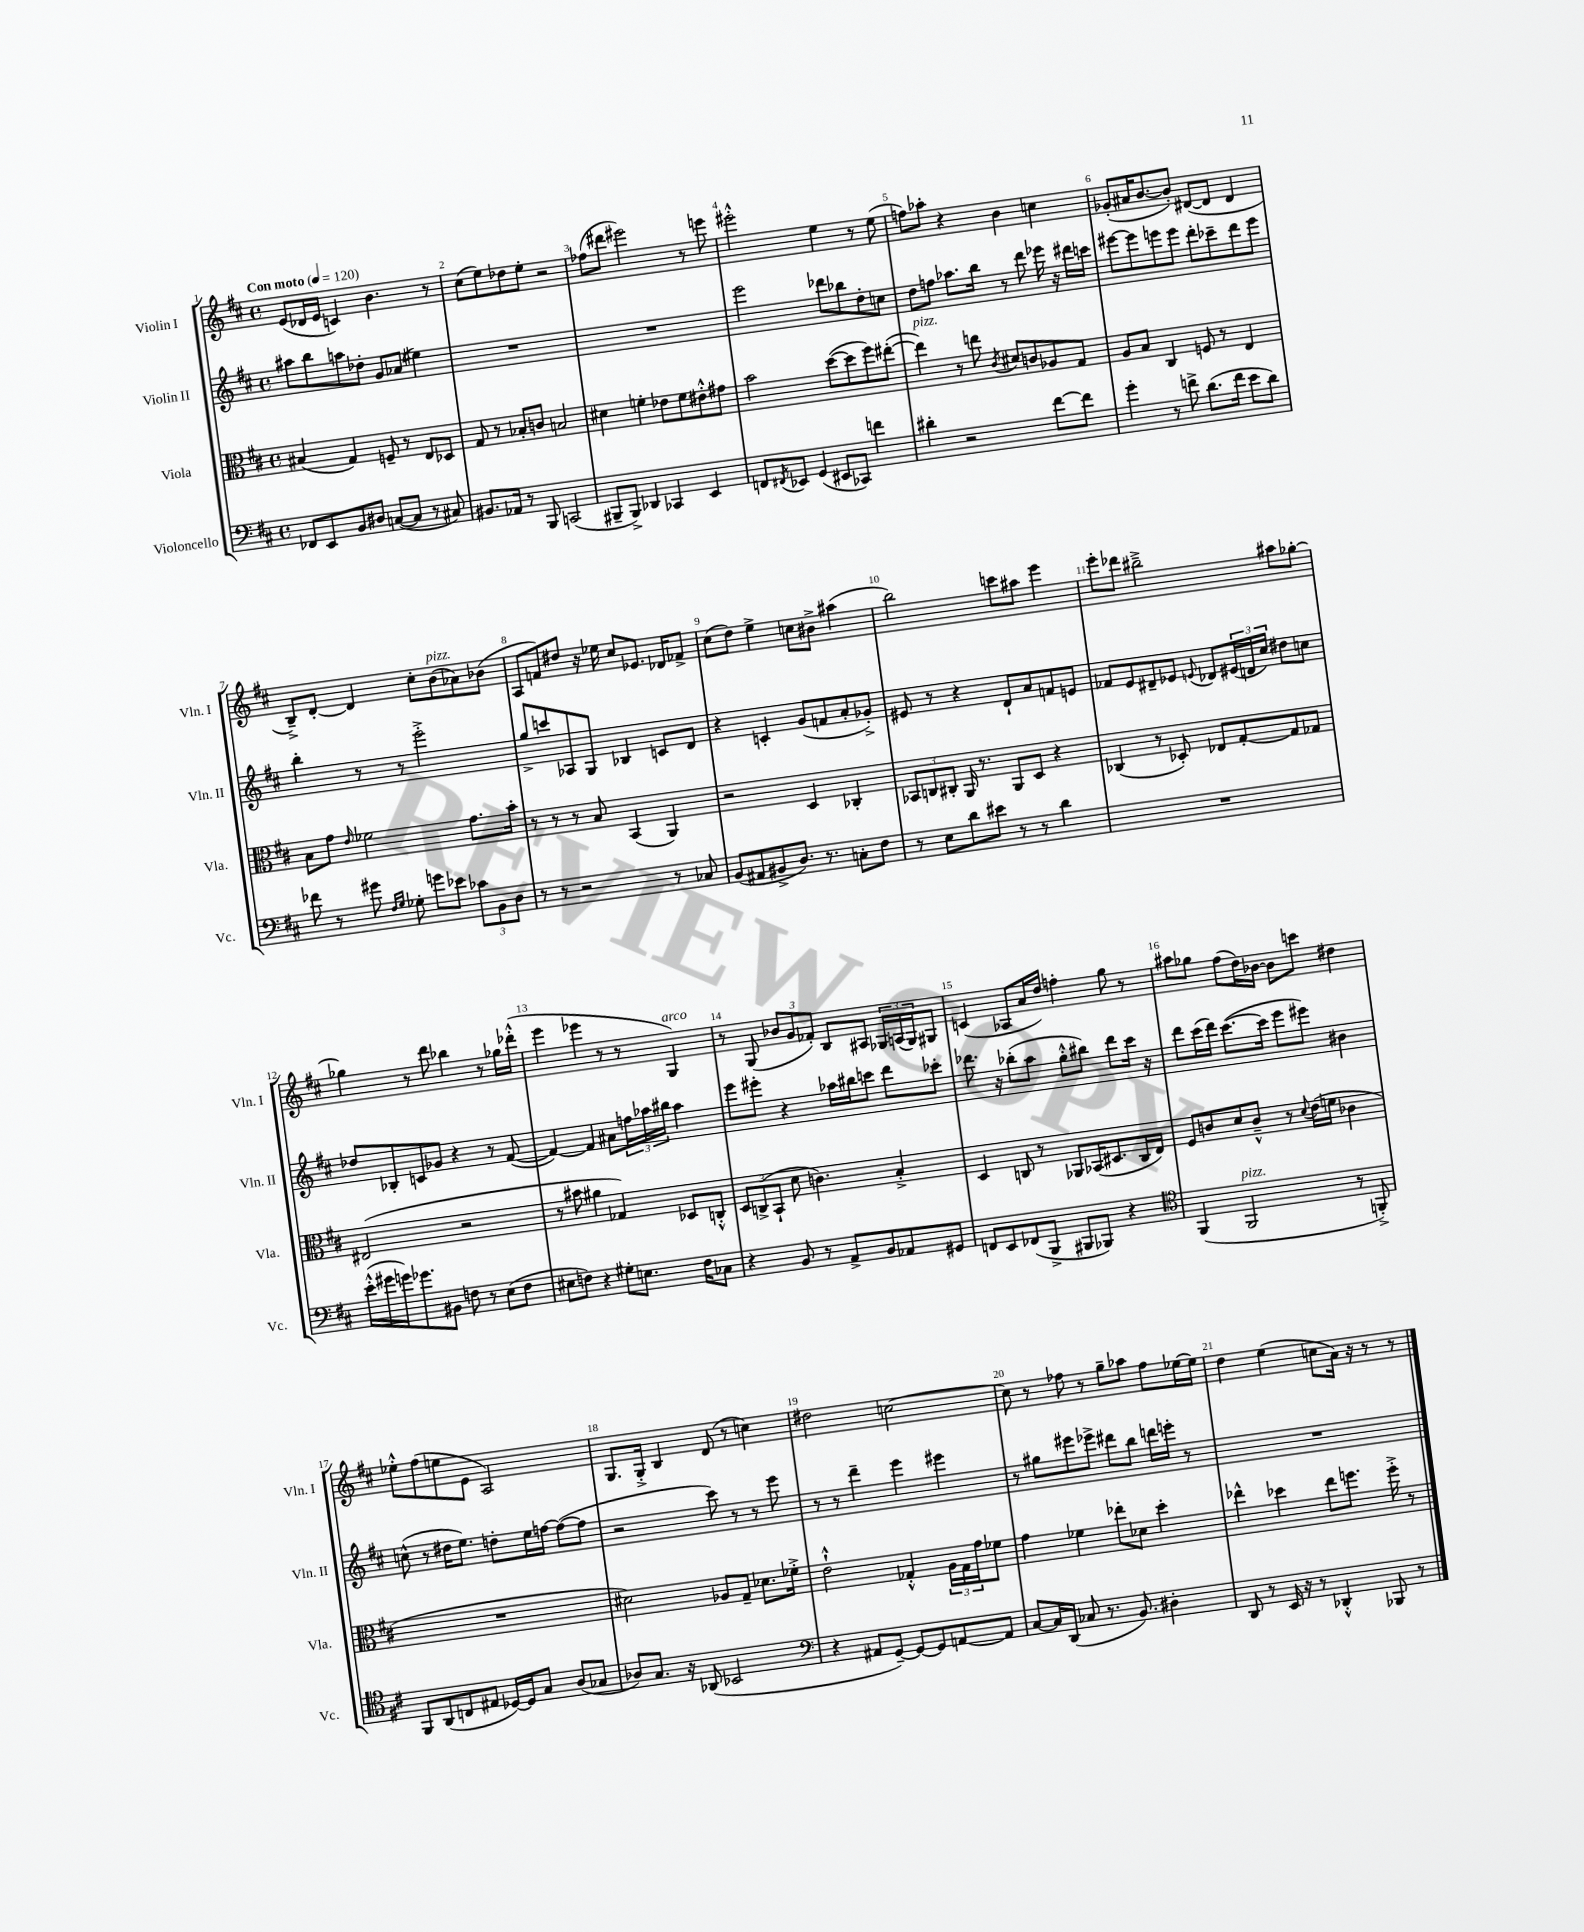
<<
\new StaffGroup <<
\new Staff = "s0" \with { instrumentName = "Violin I" shortInstrumentName = "Vln. I" } {
    \clef treble \key d \major \defaultTimeSignature \time 4/4 \tempo "Con moto" 4 = 120
    e'8( des'16 e'16 c'4) b'4. r8 |
    cis''8( e''8) des''8 e''8-. r2 |
    fes''8( dis'''8 eis'''2) r8 e'''8 |
    eis'''2-.-^ e''4 r8 e''8( |
    f''8) aes''8-. r4 b'4 c''4 |
    ges'8-.( ais'16 b'8.~ b'8-.) dis'8~( dis'8 dis'4 |
    b8--->) d'8~-. d'4 cis''8-. b'8^\markup { \italic "pizz." }( aes'8) bes'8( |
    a8 f'8) dis''8 r16 ees''16 cis''8 ees'8. des'16 fes'8-> |
    cis''8( d''8) e''4-> c''8 bis'8-> ais''4( |
    b''2) c'''8 ais''8 e'''4 |
    e'''8-. des'''8 bis''2---> ais''8 ges''8~-. |
    ges''4 r8 d'''8 bes''4 r8 ges''16 des'''16-.-^( |
    e'''4 ees'''4 r8 r8 g4^\markup { \italic "arco" }) |
    r8 g8( \tuplet 3/2 { bes'8 g'8 fes'8-.) } b8 ais8 \tuplet 3/2 { ges16 a16( ges16) } gis8 |
    c'4( aes8 a'16 d''16) f''4-. g''8 r8 |
    ais''8 ges''8 fis''8( d''16) bes'16~ bes'8 c'''8 dis''4 |
    ees''8-.-^ fis''8( e''8 e'8 a2) |
    g8. g16-.-> b4 d'8( r8 c''4) |
    dis''2 c''2~ |
    c''8 r8 fes''8 r8 g''8-- aes''8 fes''8 ees''16~ ees''16 |
    d''4 e''4( c''8 a'16) r16 r8 r8 \bar "|." |
}
\new Staff = "s1" \with { instrumentName = "Violin II" shortInstrumentName = "Vln. II" } {
    \clef treble \key d \major \defaultTimeSignature \time 4/4
    ais''8 b''8 a''8 des''8-. g'8 aes'8( eis''4) |
    R1 |
    R1 |
    e'''2 des'''8 bes''8 d''8-. c''8 |
    d''8 f''8 aes''8. b''16 r8 d'''8 ees'''16 r16 dis'''16 c'''16 |
    eis'''8~ eis'''8 e'''8 e'''8 d'''8-. ces'''8-- d'''8 e'''8 |
    b''4-. r8 r8 e'''2-.-> |
    g''8-> c'''8 aes8 g8 bes4 c'8 d'8 |
    r4 c'4-. g'8( f'8 a'8-. ges'8-.->) |
    eis'8 r8 r4 d'8-! a'8 f'8 e'8 |
    fes'8 e'8 dis'8-- ees'8 \appoggiatura { e'8 } des'8 \tuplet 3/2 { eis'16( d'16 cis''16) } dis''8 c''8 |
    des''8 bes8-. c'8 ges'8 r4 r8 fis'8~( |
    fis'4~) fis'4 ais'8 \tuplet 3/2 { f''16 aes''16 bis''16 } aes''4 |
    e'''8 eis'''8-. r4 aes''16 bis''16 c'''8 d'''8 ces'''8-. |
    des'''8. r16 bes''8-.( a''8 g''8-.-^ bis''8) des'''8 cis'''16 r16 |
    d'''8 cis'''16( d'''16) cis'''8.~( cis'''16 e'''8 eis'''8) bis'4 |
    c''8-^( r8 dis''16 e''8.) d''8-. e''16 f''16~ f''8~( f''8 |
    r2 cis'''8) r8 r8 e'''8 |
    r8 r8 d'''4-- e'''4 eis'''4 |
    r8 gis''8 eis'''8 ees'''8-> dis'''8 b''8 d'''16 e'''16-. r8 |
    R1 \bar "|." |
}
\new Staff = "s2" \with { instrumentName = "Viola" shortInstrumentName = "Vla." } {
    \clef alto \key d \major \defaultTimeSignature \time 4/4
    bis4( g4) f8-- r8 e8 des8 |
    g8 r8 bes8-. c'8 b2 |
    dis'4 f'4-. ees'8 f'8 eis'8-.-^ gis'8 |
    b'2 d''8~( d''8 fis''8) eis''8~-.( |
    eis''4^\markup { \italic "pizz." }) r8 e''8 \acciaccatura { cis'8 } dis'8 c'8 aes8 g8 |
    a8 b8 cis4 f8 r8 e4 |
    b8 g'8 \grace { e'16 } fes'2 g'8. b'16-. |
    r8 r8 r8 b8 b,4( a,4) |
    r2 d4 ces4-. |
    \tuplet 3/2 { bes,8 c8 cis8-. } a,16 r8. a,8 d8 r4 |
    ces4( r8 des8-.) ees8 g8~-. g8 ges8 |
    eis2( r2 |
    r8 bis'8 ais'4 ges4) des8 c8-.-^ |
    \tuplet 3/2 { d8 c8->( b,8-! } d'8 c'4.) b4-.-> |
    d4 c8 r8 aes,8 bes,16( dis8. c16 e16) |
    fis8 c'8 d'8 c'8---^ r8 \appoggiatura { d'8 } e'16( f'16 ces'4 |
    R1 |
    dis'2) aes8 g8-- des'8. fes'16-.-> |
    e'2-!-^ ges4-.-^ \tuplet 3/2 { a16 ges16 g'16 } fes'8 |
    g'4 fes'4 ees''8-. des'8 d''4-. |
    ees''4-^ des''4 ees''8 f''8. f''16-.-> r8 \bar "|." |
}
\new Staff = "s3" \with { instrumentName = "Violoncello" shortInstrumentName = "Vc." } {
    \clef bass \key d \major \defaultTimeSignature \time 4/4
    fes,8 e,8 b,8 dis8 c8~( c8 r8 cis8) |
    bis,8. aes,16 r8 b,,8 c,2( |
    bis,,8-- bis,,8->) des,4 ces,4 e,4 |
    f,8 \acciaccatura { fis,8 } ees,8 g,4( eis,8 ces,8) f'4 |
    dis'4-. r2 fis'8~ fis'8 |
    g'4-. r8 f'8-> d'8.( f'16 e'8 d'8) |
    fes'8 r8 gis'8 \grace { fis16 g16 } ges8-. g'8 ees'8 \tuplet 3/2 { ces'8 b,8 d8 } |
    r8 r8 r2 r8 ces8 |
    b,8( ais,8 bis,8-> d8.) r8. c8-. fis8 |
    r8 e8 d'8 eis'8 r8 r8 d'4 |
    R1 |
    e'16-.-^( gis'16 g'16) ges'8. bis,8 f8 r8 e8( f8 |
    eis8 f8) r4 gis8-. e8. f16 ces8 |
    r4 b,8 r8 a,8-> b,8 aes,8 gis,8 |
    f,8 e,8 fes,8( b,,8-> bis,,8 bes,,8) r4 |
    \clef tenor fis,4( fis,2^\markup { \italic "pizz." } r8 f,8-.->) |
    fis,8 a,8( c8 eis8 des16~) des16 g8 a8( ges8 |
    aes8) g8. r16 aes,8( bes,2 |
    \clef bass r4 ais,8 g,8~--) g,8~ g,8 a,8~ a,8 |
    cis8~ cis16 d,16( ces8 r8. b,8.) dis4-. |
    d,8 r8 e,16 r16 r8 des,4-.-^ bes,,8 r8 \bar "|." |
}
>>
>>
\layout { \context { \Score \override BarNumber.break-visibility = ##(#f #t #t) barNumberVisibility = #all-bar-numbers-visible } }
